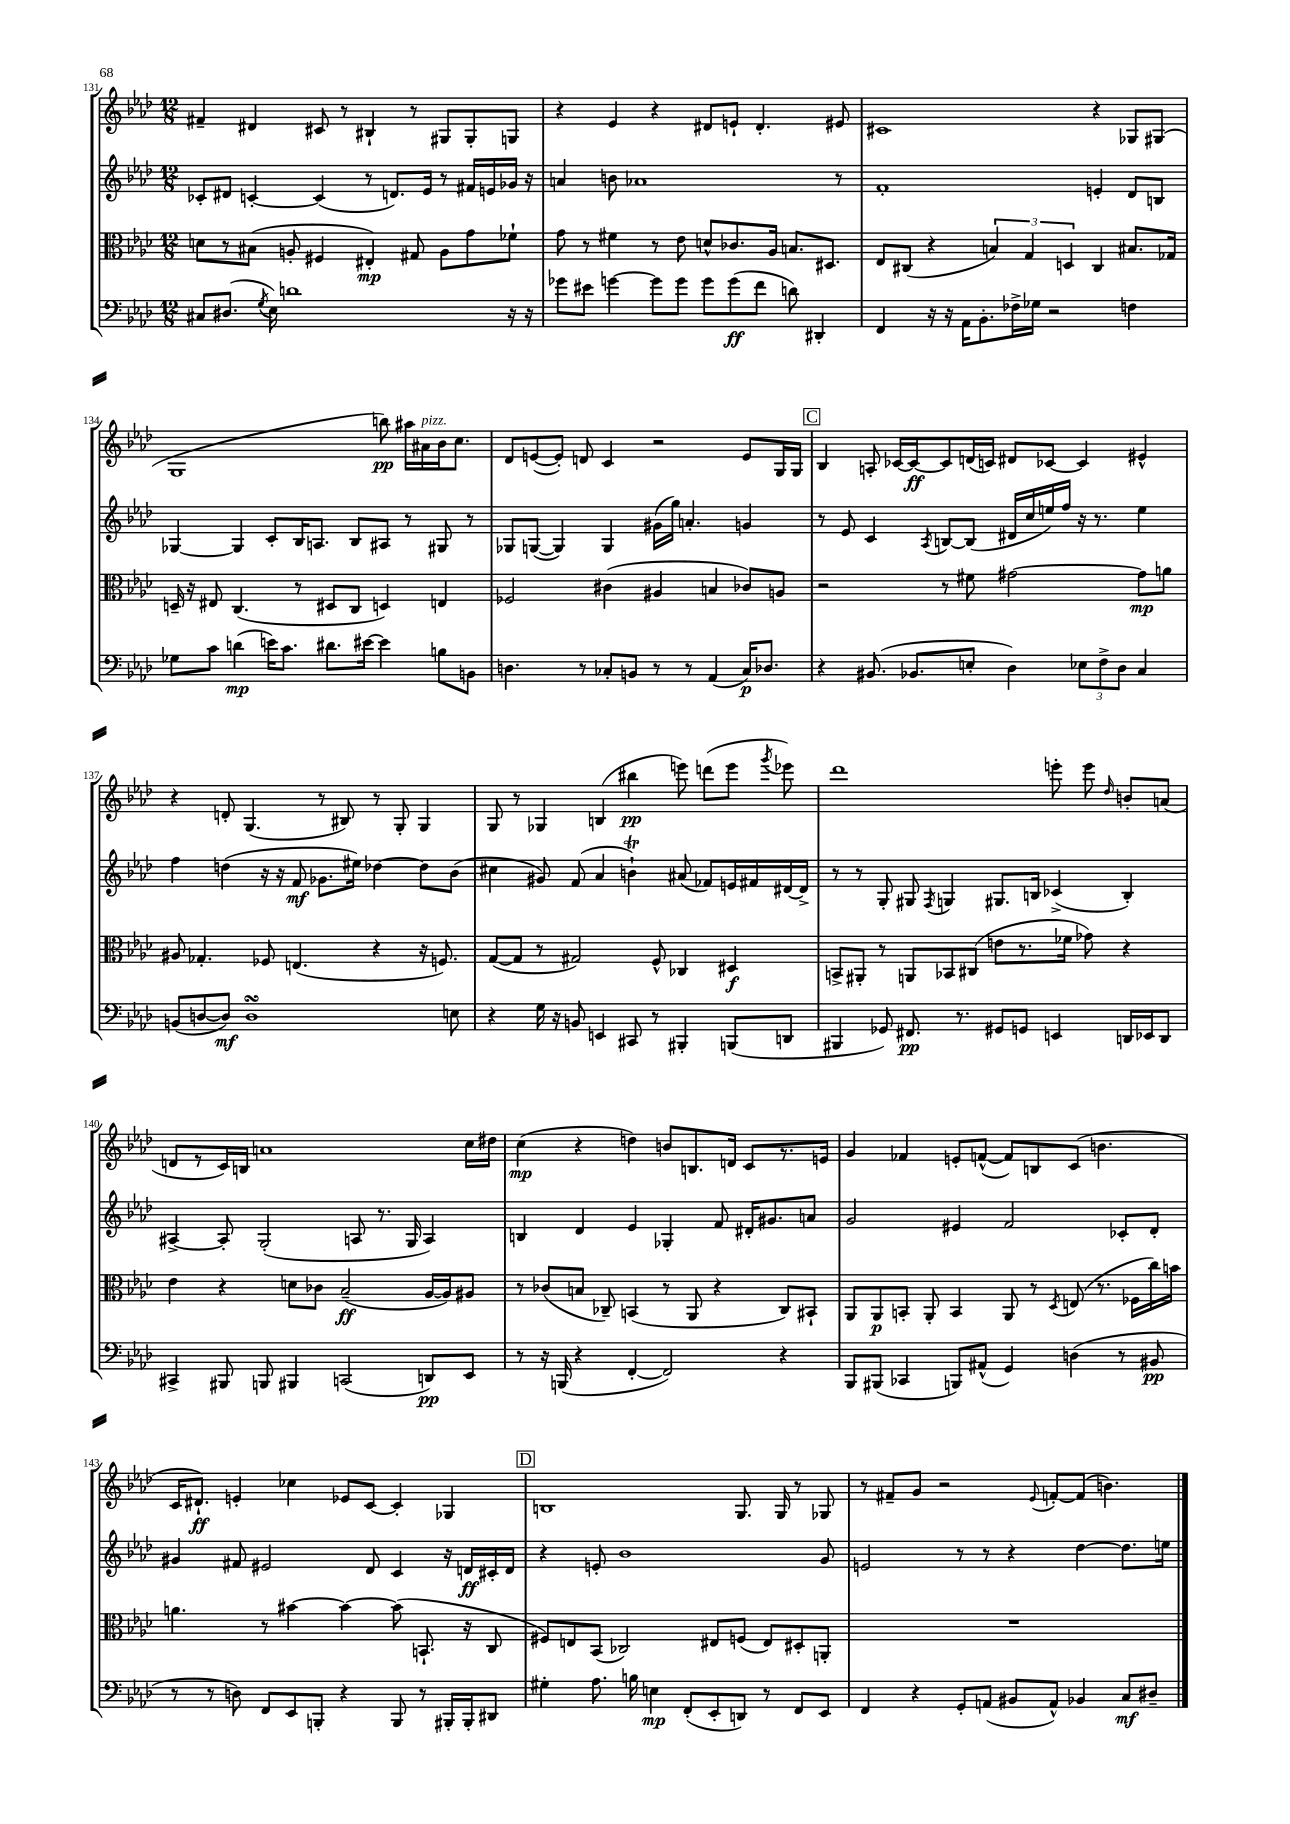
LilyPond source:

<<
\new StaffGroup <<
\new Staff = "s0" {
    \clef treble \key aes \major \numericTimeSignature \time 12/8
    \autoBeamOff fis'4-- dis'4 cis'8 r8 bis4-! r8 gis8[ gis8-. g8] |
    r4 ees'4 r4 dis'8[ e'8]-! dis'4.-. eis'8 |
    cis'1 r4 ges8[ gis8]( |
    g1 b''8\pp) ais''16[ ais'16^\markup { \italic "pizz." } bes'16 c''8.] |
    des'8[ e'8~( e'8]-.) d'8 c'4 r2 e'8[ g16 g16] |
    \mark \markup { \box "C" } bes4 a8-. ces'16[~ ces'16~\ff ces'8 d'16( c'16]) dis'8[ ces'8]~ ces'4 eis'4-^ |
    r4 d'8-. g4.( r8 bis8) r8 g8-. g4 |
    g8 r8 ges4 b4( bis''4\pp e'''8) d'''8[( e'''8] \acciaccatura { g'''8 } ees'''8) |
    des'''1 e'''8-. e'''8 \grace { des''16 } b'8[-. a'8]( |
    d'8[ r8 c'16) b16] a'1 c''16[ dis''16] |
    c''4\mp( r4 d''4) b'8[ b8. d'16] c'8[ r8. e'16] |
    g'4 fes'4 e'8[-. f'8]~-^( f'8[) b8 c'8]( b'4. |
    c'16[ dis'8.]-!\ff) e'4-. ces''4 ees'8[ c'8]~ c'4-. ges4 |
    \mark \markup { \box "D" } b1 g8. g16 r8 ges8 |
    r8 fis'8[-- g'8] r2 \appoggiatura { ees'8 } f'8[~-. f'8]( b'4.) \bar "|." |
}
\new Staff = "s1" {
    \clef treble \key aes \major \numericTimeSignature \time 12/8
    \autoBeamOff ces'8[-. dis'8] c'4~-. c'4( r8 d'8.[) ees'16] r8 fis'16[ e'16 ges'16] r16 |
    a'4 b'8 aes'1 r8 |
    f'1-. e'4-. des'8[ b8] |
    ges4~ ges4 c'8[-. bes16 a8.] bes8[ ais8] r8 gis8 r8 |
    ges8[ g8]~( g4) g4 gis'16[( g''16]) a'4.-. g'4 |
    \mark \markup { \box "C" } r8 ees'8 c'4 \acciaccatura { aes8 } b8[~ b8]( dis'16[ c''16 e''16) f''16] r16 r8. e''4 |
    f''4 d''4( r16 r16 f'8\mf ges'8.[ eis''16]) des''4~ des''8[ bes'8]( |
    cis''4 gis'8) f'8( aes'4 b'4-!\trill) ais'8( fes'8[) e'16 fis'16 dis'16~ dis'16]-> |
    r8 r8 g8-. gis8 \acciaccatura { f8 } g4 gis8.[ b16] ces'4->( b4-.) |
    ais4~-> ais8-. g2-.( a8 r8. g16 a4) |
    b4 des'4 ees'4 ges4-. f'8 dis'16[-. gis'8. a'8] |
    g'2 eis'4 f'2 ces'8[-. des'8]-. |
    gis'4 fis'8 eis'2 des'8 c'4 r16 d'16[\ff cis'16-. d'16] |
    \mark \markup { \box "D" } r4 e'8-. bes'1 g'8 |
    e'2 r8 r8 r4 des''4~ des''8.[ e''16] \bar "|." |
}
\new Staff = "s2" {
    \clef alto \key aes \major \numericTimeSignature \time 12/8
    \autoBeamOff d'8[ r8 bis8]( a8-. fis4 eis4-.\mp) gis8 a8[ g'8 fes'8]-! |
    g'8 r8 fis'4 r8 ees'8 d'8[-^ ces'8. aes16] b8.[ dis8.] |
    ees8[ cis8]( r4 \tuplet 3/2 { b4) g4 d4 } cis4 bis8.[ ges16] |
    d16-- r16 eis8 c4.( r8 dis8[ c8] d4) e4 |
    fes2 cis'4( ais4 b4 ces'8[) a8] |
    \mark \markup { \box "C" } r2 r8 fis'8 gis'2~ gis'8[\mp a'8] |
    ais8 ges4.-. fes8 e4.( r4 r16 f8.) |
    g8[~( g8] r8 gis2) f8-^ ces4 dis4\f |
    b,8[-> ais,8]-. r8 a,8[ bes,8 cis8]( e'8[ r8. fes'16] ges'8) r4 |
    ees'4 r4 d'8[ ces'8] bes2--\ff( aes16[~ aes16) ais8] |
    r8 ces'8[( b8] ces8--) b,4( r8 aes,8 r4 ces8[) bis,8]-! |
    aes,8[ aes,8\p b,8]-. aes,8-. b,4 aes,8 r8 \acciaccatura { des8 } e8( r8. fes16[ c''16) b'16] |
    a'4. r8 bis'4~ bis'4~ bis'8( b,8.-! r16 c8 |
    \mark \markup { \box "D" } fis8[) e8 bes,8]( ces2) eis8[ f8]( eis8[) dis8-. a,8]-. |
    R1. \bar "|." |
}
\new Staff = "s3" {
    \clef bass \key aes \major \numericTimeSignature \time 12/8
    \autoBeamOff cis8[ dis8.]( \acciaccatura { g8 } ees16) d'1 r16 r16 |
    ges'8[ eis'8] g'4~ g'8[ g'8] g'8[ g'8\ff( f'8] d'8) dis,4-. |
    f,4 r16 r16 aes,16[ bes,8.-. fes16-> ges16] r2 f4 |
    ges8[ c'8] d'4\mp( e'16[) c'8.] dis'8.[ eis'16]~ eis'4 b8[ b,8] |
    d4. r8 ces8[-. b,8] r8 r8 aes,4( ces16[\p) des8.] |
    \mark \markup { \box "C" } r4 bis,8.( bes,8.[ e8]-. des4) \tuplet 3/2 { ees8[ f8-> des8] } c4 |
    b,8[( d8~ d8]\mf) d1\turn e8 |
    r4 g16 r16 b,8 e,4 cis,8 r8 bis,,4-. b,,8[( d,8] |
    bis,,4 ges,8) fis,8.\pp r8. gis,8[ g,8] e,4 d,16[ ees,16 d,8] |
    cis,4-> bis,,8 b,,8 bis,,4 c,2( d,8[\pp) ees,8] |
    r8 r16 b,,16( r4 f,4~-. f,2) r4 |
    bes,,8[ bis,,8]( ces,4 b,,8[) ais,8]-^( g,4) d4( r8 bis,8\pp |
    r8 r8 d8) f,8[ ees,8 b,,8]-. r4 b,,8 r8 bis,,16[-. bis,,16-. dis,8] |
    \mark \markup { \box "D" } gis4-. aes8. b16 e4\mp f,8[-.( ees,8-. d,8]) r8 f,8[ ees,8] |
    f,4 r4 g,8[-. a,8]( bis,8[ a,8]-^) bes,4 c8[\mf dis8]-- \bar "|." |
}
>>
>>
\layout { \context { \Score currentBarNumber = #131 } }
